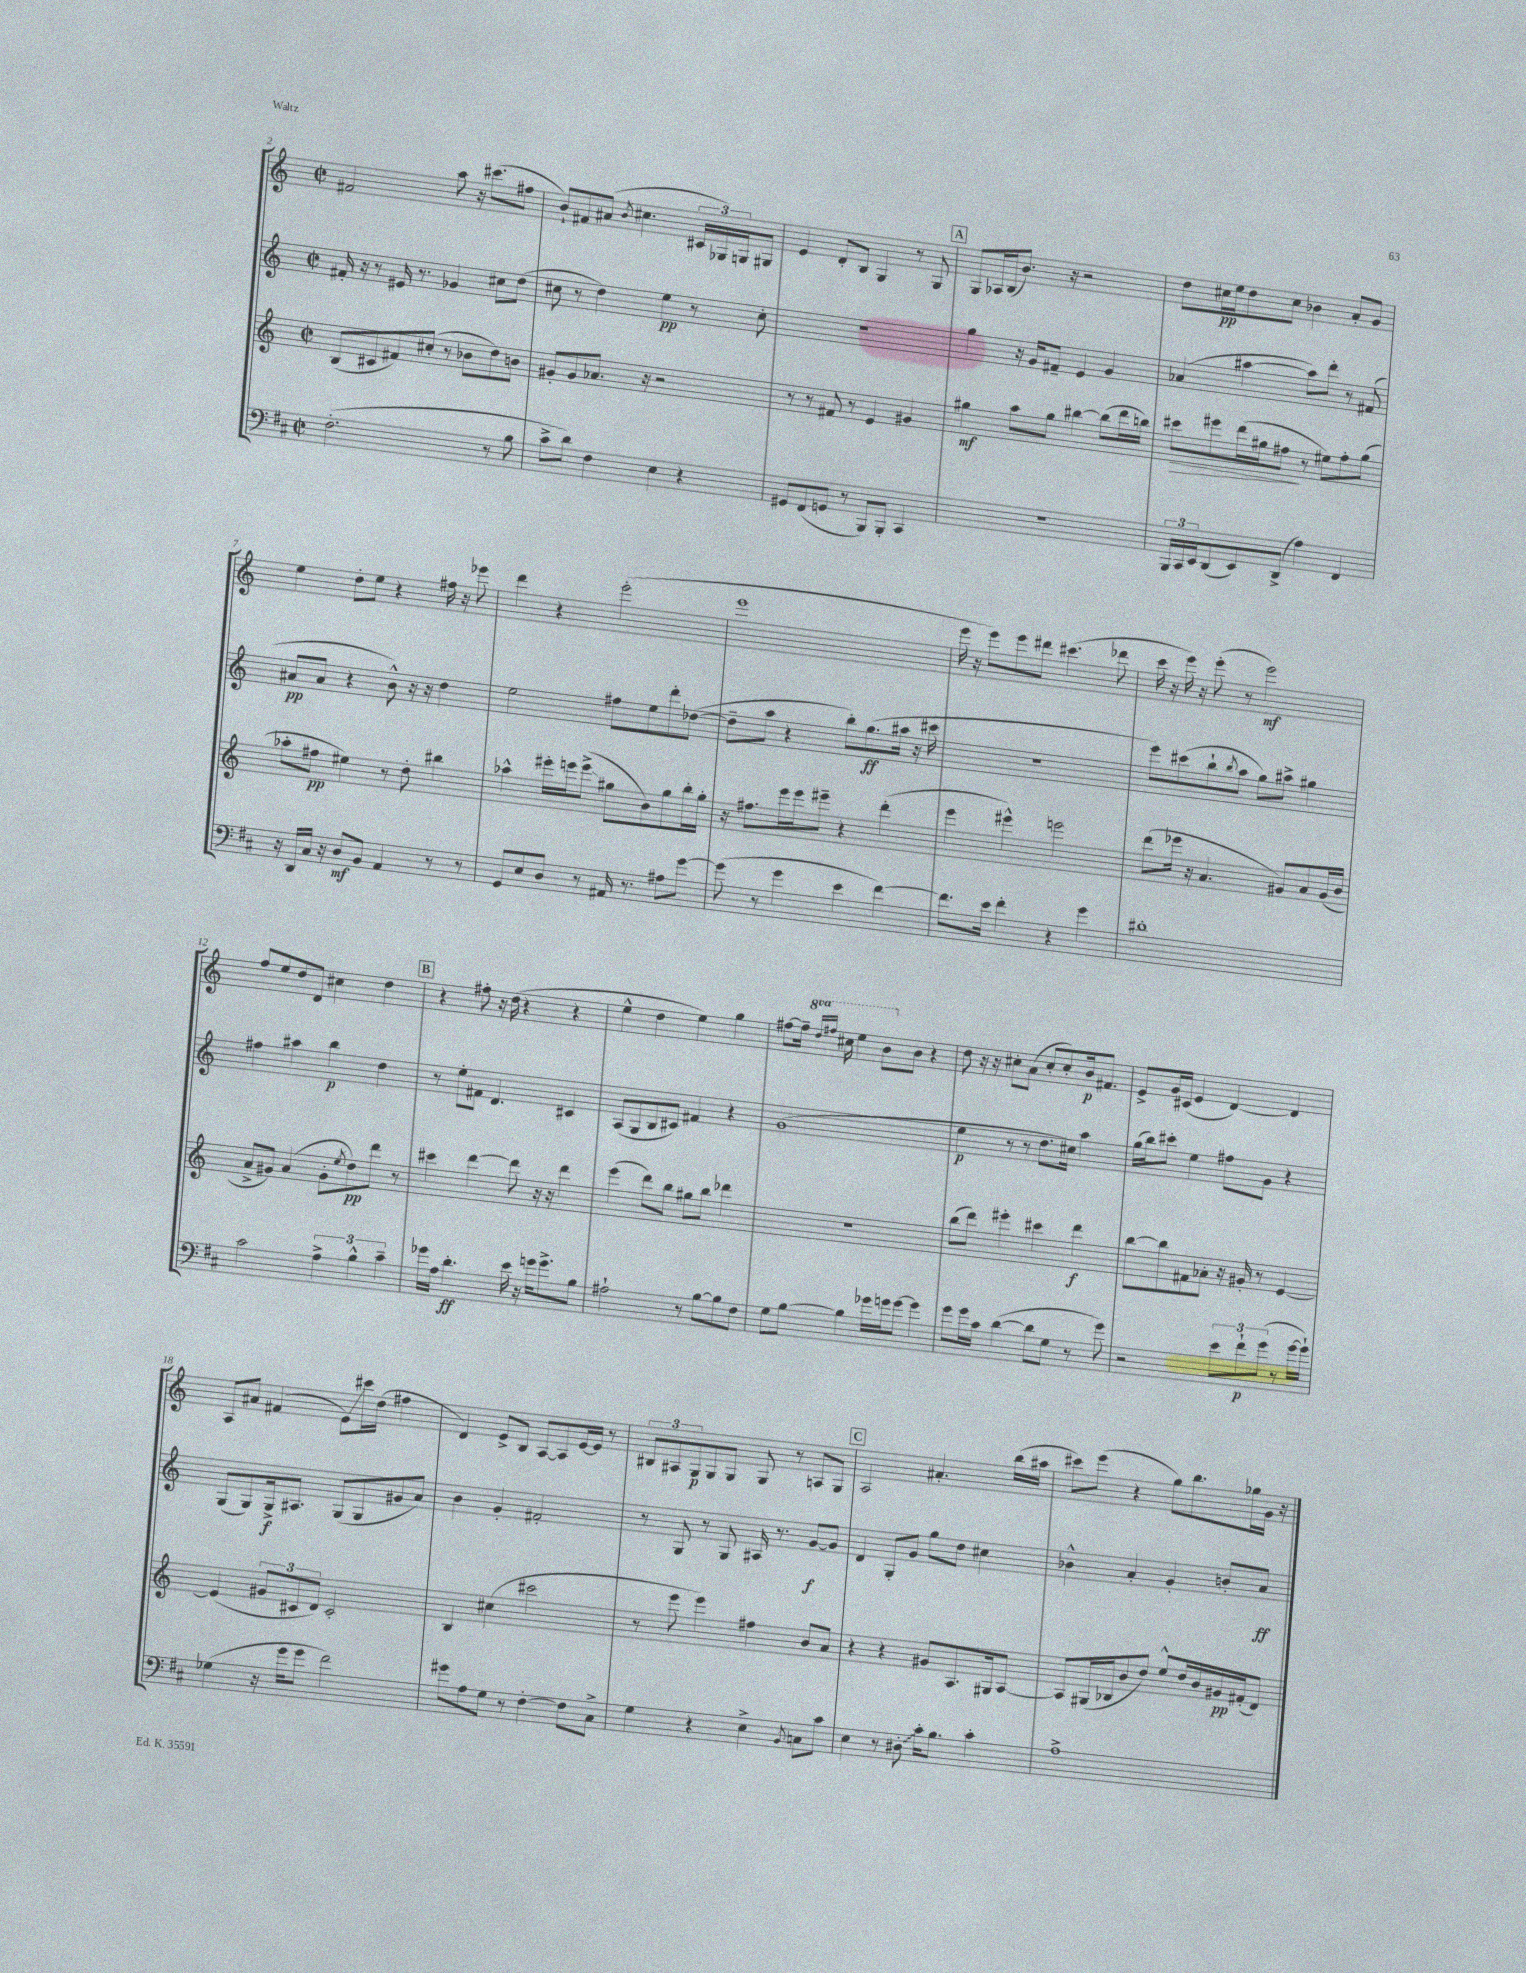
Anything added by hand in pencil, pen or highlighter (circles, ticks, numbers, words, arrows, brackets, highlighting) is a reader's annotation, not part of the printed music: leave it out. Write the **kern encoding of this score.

**kern	**kern	**kern	**kern
*staff4	*staff3	*staff2	*staff1
*clefF4	*clefG2	*clefG2	*clefG2
*k[f#c#]	*k[]	*k[]	*k[]
*M2/2	*M2/2	*M2/2	*M2/2
*met(c|)	*met(c|)	*met(c|)	*met(c|)
(2.F#'	(8B	16f#'	2f#
.	.	16r	.
.	8c#	8r	.
.	8f#)	16e#	.
.	.	8.r	.
.	(8cc#'	.	.
.	8r	4g-	8aa
.	8b-	.	16r
.	.	.	(8.ccc#
8r	8dd)	8cc#	.
8B	8b	(8dd	8ff#
=	=	=	=
8c#^	8g#'	8cc#	8b`)
8d)	8g#	8r	8f#
4F#	8.a-	4dd)	(8a#
.	.	.	8qb
.	.	.	4.cc#
.	16r	.	.
4E	2r	4ee	.
4r	.	8r	24c#
.	.	.	24G-)
.	.	.	24G
.	.	8cc#'	8G#
=	=	=	=
8GG#	8r	1r	4e
(8FF#	8r	.	.
8GG	8f#	.	8d'
8r	8r	.	8B
8BBB)	4e	.	4G
8BBB'	.	.	.
4CC#	4g#	.	8r
.	.	.	8G
=	=	=	=
1r	4gg#	4gg	8G
.	.	.	16A-
.	.	.	(16B
.	8aa	16r	8.b)
.	.	16g	.
.	8gg#	8f#~	.
.	.	.	16r
.	[4bb#	4e	2r
.	(8bb#]	4g	.
.	16ddd	.	.
.	16bb)	.	.
=	=	=	=
24BBB	8ccc#	(4a-	8dd
24CC#	.	.	.
24EE	.	.	.
(8DD	8eee#	.	16cc#
.	.	.	16ee
8EE)	(16ddd	[4aa#	8dd
.	16gg#	.	.
(8DD^	8ff#	.	8cc#
4A)	8r	8aa#])	4b-
.	8ee#)	8ddd'	.
4FF#	8ff#'	8r	8a'
.	(8gg#	(8f#	8g
=	=	=	=
16r	8aa-'	8a#	4ee
16DD	.	.	.
16C#	8ff#	8a#	.
16r	.	.	.
8D	4ee#)	4r	8dd'
8BB	.	.	8ee
4AA	8r	8b^^)	4r
.	8dd'	16r	.
.	.	16r	.
8r	4bb#	4dd	16ff#
.	.	.	16r
8r	.	.	8eee-
=	=	=	=
8GG	4aa-^^	2ee	4ddd
8E	.	.	.
8D	16eee#'	.	4r
.	16eee	.	.
8r	(8eee^	.	.
16AA#	8gg#	8ff#	(2eee'
8.r	.	.	.
.	8b)	8ee	.
8A#	8gg#	8ddd'	.
[8g	16bb'	([8dd-	.
.	16gg#'	.	.
=	=	=	=
(8g]	16r	8dd-~]	1eee
.	8.ff#	.	.
8r	.	8aa	.
4g	16eee	4r	.
.	16eee	.	.
.	8eee#~	.	.
4e	4r	8bb')	.
.	.	(8.gg	.
[4f#)	(4ddd'	.	.
.	.	16aa#	.
.	.	16r	.
.	.	16ccc#	.
=	=	=	=
8.f#]	4eee	1r	16eee
.	.	.	16r
.	.	.	8eee)
16e	.	.	.
4f#'	4eee#^^)	.	8eee
.	.	.	8ddd#
4r	2eee	.	(4.ccc#
4g	.	.	.
.	.	.	8ddd-
=	=	=	=
1d#'	(8ddd	8eee)	16ccc
.	.	.	16r
.	16eee-	(8ccc#	16eee)
.	16r	.	16r
.	4.a	8bb`	(8eee'
.	.	8qbb	.
.	.	8aa	8r
.	.	8gg)	2eee)
.	8g#)	8aa#^	.
.	8a	4gg#	.
.	(16g#	.	.
.	16b	.	.
=	=	=	=
2c#	8a^	4ff#	8ff
.	8g#)	.	8ee
.	(4a	4aa#	8dd
.	.	.	8d
6A^	8g#'	4bb	4cc#
.	8qee	.	.
.	8dd)	.	.
6B^^	.	.	.
.	8ddd	4dd	4dd
6c#~	.	.	.
.	8r	.	.
=	=	=	=
16g-	4ccc#	8r	4r
16A	.	.	.
4.d'	.	8ee'	.
.	[4ddd	8f#	8ff#'
.	.	4.d	16r
.	.	.	(16dd
16e	8ddd]	.	4r
16r	.	.	.
16g	16r	.	.
8.g^	16r	.	.
.	4ddd	4c#	4r
8B	.	.	.
=	=	=	=
2A#`	(4eee	(8A	4ee^^
.	.	8G	.
.	8ddd)	8B	4dd
.	8bb	8c#)	.
8r	8gg#	4f#	4ee)
[8B	8bb	.	.
8B]	4ddd-	4r	4gg
8F#	.	.	.
=	=	=	=
8G	1r	(1g	[8ff#
[8B	.	.	16ff#~]
.	.	.	16qqddd
.	.	.	16qqfff#
.	.	.	16ccc#
4B]	.	.	4eee
16g-	.	.	8bb
16g	.	.	.
[8g	.	.	8b
4g]	.	.	4r
=	=	=	=
8g	(8bb	4ee	8dd
16g	8ddd)	.	16r
16c#	.	.	16r
([4d	4eee#'	8r	8cc#'
.	.	8r	(8a
8d]	4ccc#	8.dd	8cc#'
8G	.	.	8cc#')
.	.	16cc#)	.
8r	4ddd	4aa	16b
.	.	.	8.f#
8g)	.	.	.
=	=	=	=
2r	[8bb	(16gg	8e^
.	.	16bb)	.
.	8bb]	8ccc#'	16g
.	.	.	(16c#
.	8f#	4ee	4e
.	8a-'	.	.
12e	16r	8ff#	[4d)
.	16g#'	.	.
12f#`	.	.	.
.	8r	8g	.
(12g	.	.	.
8r	[4e	4r	4d]
[16g	.	.	.
16g`])	.	.	.
=	=	=	=
(4G-	(4e]	(8G	8A
.	.	8G)	8a#
16r	12g#	16G^	(4f#
16g	.	8.A#	.
.	12c#	.	.
8g	.	.	.
.	12d)	.	.
2f#)	2c#'	(8G	8e)
.	.	8G	16ccc#
.	.	.	(16dd
.	.	8g#	4ff#
.	.	8a)	.
=	=	=	=
8g#	4B	4b	4d)
8A	.	.	.
8G	(4cc#	4g'	8e^
8r	.	.	8B
[4F#'	2ccc#	2f#'	[8A
.	.	.	8A]
8F#]	.	.	[16e
.	.	.	16e]
8C#^	.	.	8r
=	=	=	=
4G	8r	8r	12B#
.	.	.	12A#
.	8eee	8G	.
.	.	.	12G
4r	4eee)	8r	8G
.	.	8G	8G
4E^	4ff#	16A#	8G
.	.	8.r	.
.	.	.	8r
8qBB	.	.	.
8C	8b	[8g	8A
8c#	8a	8g]	8G
=	=	=	=
4E	4r	4d	2A
8r	4r	8G'	.
8D#'	.	8g	.
16c#'	8g#	8gg	4.a#'
8.B	.	.	.
.	8.A	8dd	.
4c#'	.	4cc#	.
.	16G#	.	.
.	[8A	.	(16bb
.	.	.	16aa#
=	=	=	=
1A^	8A]	4b-^^	8ccc#)
.	(16G#	.	(8eee
.	16B-	.	.
.	8b	4a'	4r
.	8dd)	.	.
.	8ee^^	4g'	8gg)
.	16dd	.	8.bb
.	16b	.	.
.	16g#	8b'	.
.	(16f#'	.	16gg-
.	8d)	8a	16g
.	.	.	16r
==	==	==	==
*-	*-	*-	*-
